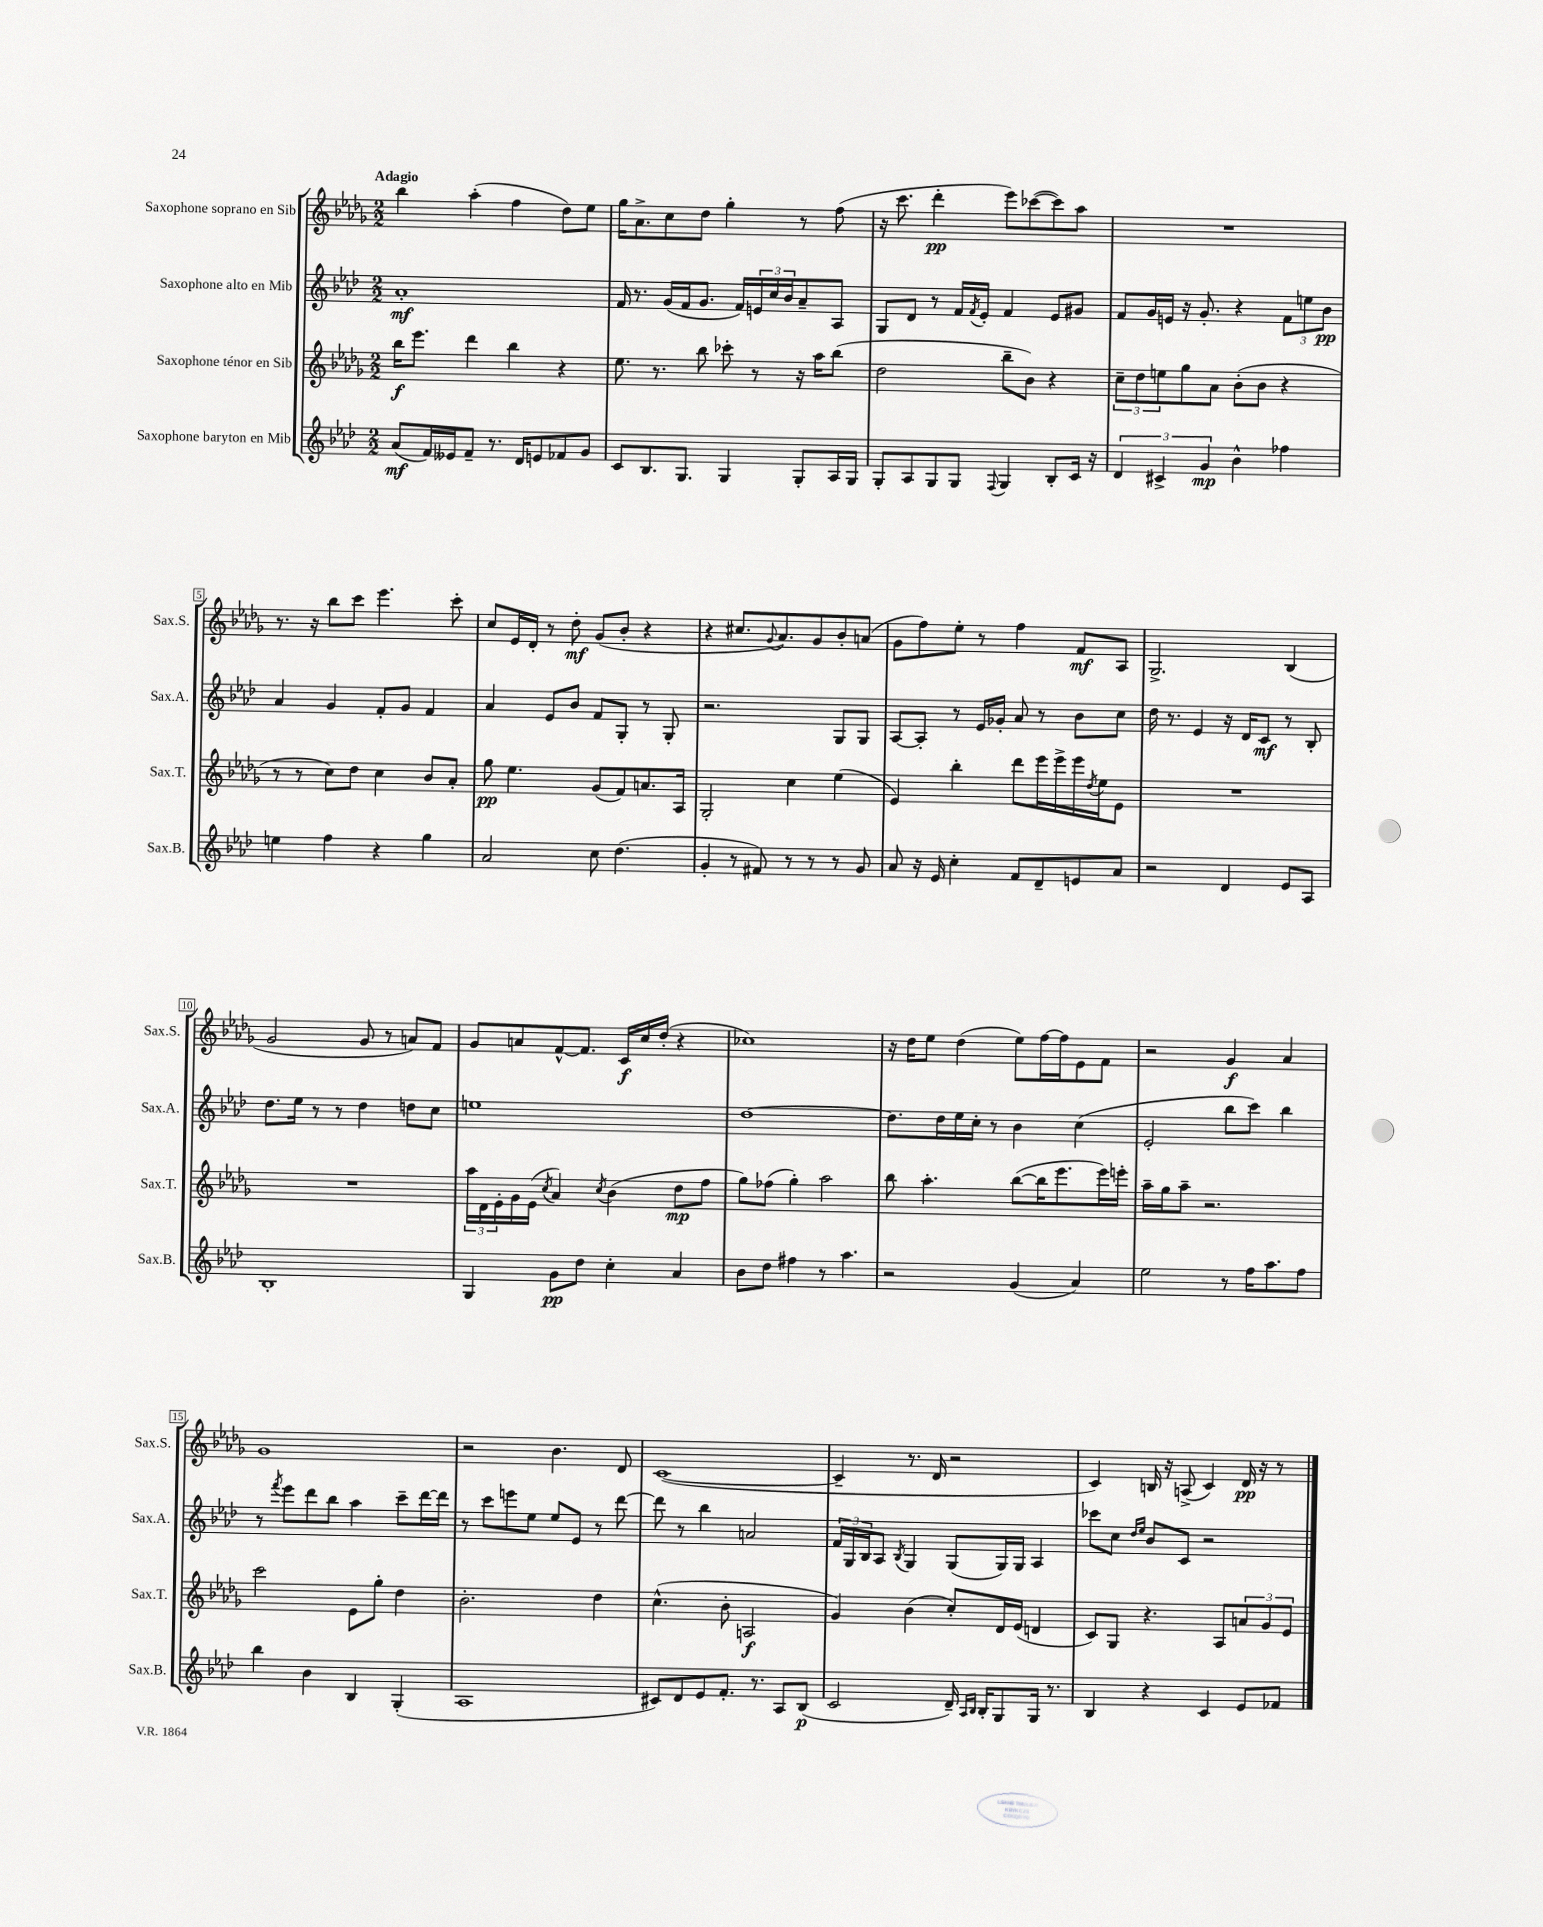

**kern	**kern	**kern	**kern
*staff4	*staff3	*staff2	*staff1
*clefG2	*clefG2	*clefG2	*clefG2
*k[b-e-a-d-]	*k[b-e-a-d-g-]	*k[b-e-a-d-]	*k[b-e-a-d-g-]
*M2/2	*M2/2	*M2/2	*M2/2
(8a-	16bb-	1a-'	4bb-
.	8.eee-	.	.
16f)	.	.	.
16e--	.	.	.
8f~	4ddd-	.	(4aa-'
8.r	.	.	.
.	4bb-	.	4ff
16d-	.	.	.
8e	.	.	.
8f-	4r	.	8dd-)
8g	.	.	8ee-
=	=	=	=
8c	8.ee-	16f	16gg-
.	.	8.r	8.a-^
8.B-	.	.	.
.	8.r	.	.
.	.	(16g	8cc
8.G	.	16f	.
.	8bb-	8.g	8dd-
4G	8ccc-'	.	4gg-'
.	.	16f)	.
.	8r	24e	.
.	.	24cc	.
.	.	24b-	.
8G'	16r	8a-~	8r
.	16aa-	.	.
16A-	(8bb-	8A-	(8ff
16G	.	.	.
=	=	=	=
8G'	2dd-	8G	16r
.	.	.	8.ccc
8A-	.	8d-	.
8G	.	8r	4ddd-'
8G	.	16f	.
.	.	8qf	.
.	.	16e-'	.
8qqF	.	.	.
4G	8bb-~	4f	8eee-)
.	8b-)	.	([8ccc-
8B-'	4r	8e-	8ccc-])
16c	.	8g#	8aa-
16r	.	.	.
=	=	=	=
6d-	12cc~	8f	1r
.	12dd-	.	.
.	.	16g	.
6c#^	12ee	.	.
.	.	16e	.
.	8gg-	16r	.
.	.	8.g'	.
6g	.	.	.
.	8a-	.	.
4b-^^	(8b-'	4r	.
.	8b-	.	.
4ff-	4r	12f	.
.	.	12ee	.
.	.	12b-	.
=	=	=	=
4ee	8r	4a-	8.r
.	8r	.	.
.	.	.	16r
4ff	8cc)	4g	8bb-
.	8dd-	.	8ccc
4r	4cc	8f'	4.eee-
.	.	8g	.
4gg	8b-	4f	.
.	8a-'	.	8ccc'
=	=	=	=
2a-	8gg-	4a-	8cc
.	4.ee-	.	16e-
.	.	.	16d-'
.	.	8e-	8r
.	.	8b-	8dd-'
8cc	(8g-	8f	(8g-
(4.dd-	8f)	8G'	8b-'
.	8.a	8r	4r
.	.	8G'	.
.	16A-	.	.
=	=	=	=
4g'	2G-'	2.r	4r
8r	.	.	8.cc#
8f#)	.	.	.
.	.	.	8qqg-
.	.	.	8.a-)
8r	4cc	.	.
8r	.	.	8g-
8r	(4ee-	8G	8b-'
8g	.	8G	(8a
=	=	=	=
8a-	4e-)	[8A-	8g-
16r	.	8A-']	8ff)
16e-	.	.	.
4cc'	4bb-'	8r	8ee-'
.	.	16e-	8r
.	.	16g-'	.
8f	8ddd-	8a-	4ff
8d-~	16eee-	8r	.
.	16eee-^	.	.
8e	16eee-	8b-	8f
.	8qdd-	.	.
.	16ee-	.	.
8a-	8e-	8cc	8A-
=	=	=	=
2r	1r	16dd-	2.G-^
.	.	8.r	.
.	.	4e-	.
4d-	.	16r	.
.	.	16d-	.
.	.	8c	.
8e-	.	8r	(4B-
8A-	.	8B-'	.
=	=	=	=
1B-'	1r	8.dd-	2g-
.	.	16ee-	.
.	.	8r	.
.	.	8r	.
.	.	4dd-	8g-
.	.	.	8r
.	.	8dd	8a)
.	.	8cc	8f
=	=	=	=
4G	24aa-	1ee	8g-
.	24d-	.	.
.	24e-'	.	.
.	16g-	.	8a
.	(16e-	.	.
.	8qcc	.	.
8g	4a-)	.	[8f^^
8dd-	.	.	8.f]
.	8qcc	.	.
4cc'	(4b-	.	.
.	.	.	16c
.	.	.	16cc
.	.	.	(16dd-'
4a-	8dd-	.	4r
.	8ff	.	.
=	=	=	=
8b-	8gg-)	[1dd-	1cc-)
8dd-	(8ff-	.	.
4ff#	4gg-')	.	.
8r	2aa-	.	.
4.aa-	.	.	.
=	=	=	=
2r	8bb-	8.dd-]	16r
.	.	.	16dd-
.	4.aa-'	.	8ee-
.	.	16dd-	.
.	.	16ee-	(4dd-
.	.	16cc'	.
.	.	8r	.
(4g	([8bb-	4b-	8ee-)
.	16bb-]	.	[16ff
.	8.eee-	.	16ff]
4a-)	.	(4cc	8e-
.	16eee-)	.	8f
.	16eee'	.	.
=	=	=	=
2ee-	16aa-~	2e-'	2r
.	16gg-	.	.
.	8aa-~	.	.
.	2.r	.	.
8r	.	8bb-	4g-
16ff	.	8ccc)	.
8.aa-	.	.	.
.	.	4bb-	4a-
8ff	.	.	.
=	=	=	=
4bb-	2ccc	8r	1g-
.	.	8qfff	.
.	.	8eee-	.
4b-	.	8ddd-	.
.	.	8bb-	.
4B-	8e-	4aa-	.
.	8gg-'	.	.
(4G'	4dd-	8ccc~	.
.	.	[16ddd-	.
.	.	16ddd-]	.
=	=	=	=
1A-	2.b-'	8r	2r
.	.	8ccc	.
.	.	8eee	.
.	.	8ee-	.
.	.	8ee-	4.b-
.	.	8e-	.
.	4dd-	8r	.
.	.	[8ddd-	8d-
=	=	=	=
8c#)	(4.cc^^	8ddd-]	([1c
8d-	.	8r	.
8e-	.	4bb-	.
8.f'	8b-'	.	.
.	2A	2a	.
8.r	.	.	.
8A-	.	.	.
(8B-	.	.	.
=	=	=	=
2c	4g-)	24f	4c~]
.	.	24G	.
.	.	24B-	.
.	.	8A-	.
.	.	8qB-	.
.	(4b-	4G	8.r
.	.	.	16d-
16d-~)	8cc')	(8G	2r
16qqA-	.	.	.
16qqB-	.	.	.
16B-'	.	.	.
8G	16d-	16G)	.
.	(16e-	16G	.
16G	4d	4A-	.
8.r	.	.	.
=	=	=	=
4B-	8c)	8ccc-	4c)
.	8G-	8cc	.
.	.	16qqdd-	.
.	.	16qqee-	.
4r	4.r	8b-	16B
.	.	.	16r
.	.	8c	(8A^
4c	.	2r	4c)
.	8A-	.	.
8e-	12a	.	16d-
.	.	.	16r
.	12g-	.	.
8f-	.	.	8r
.	12e-	.	.
==	==	==	==
*-	*-	*-	*-
